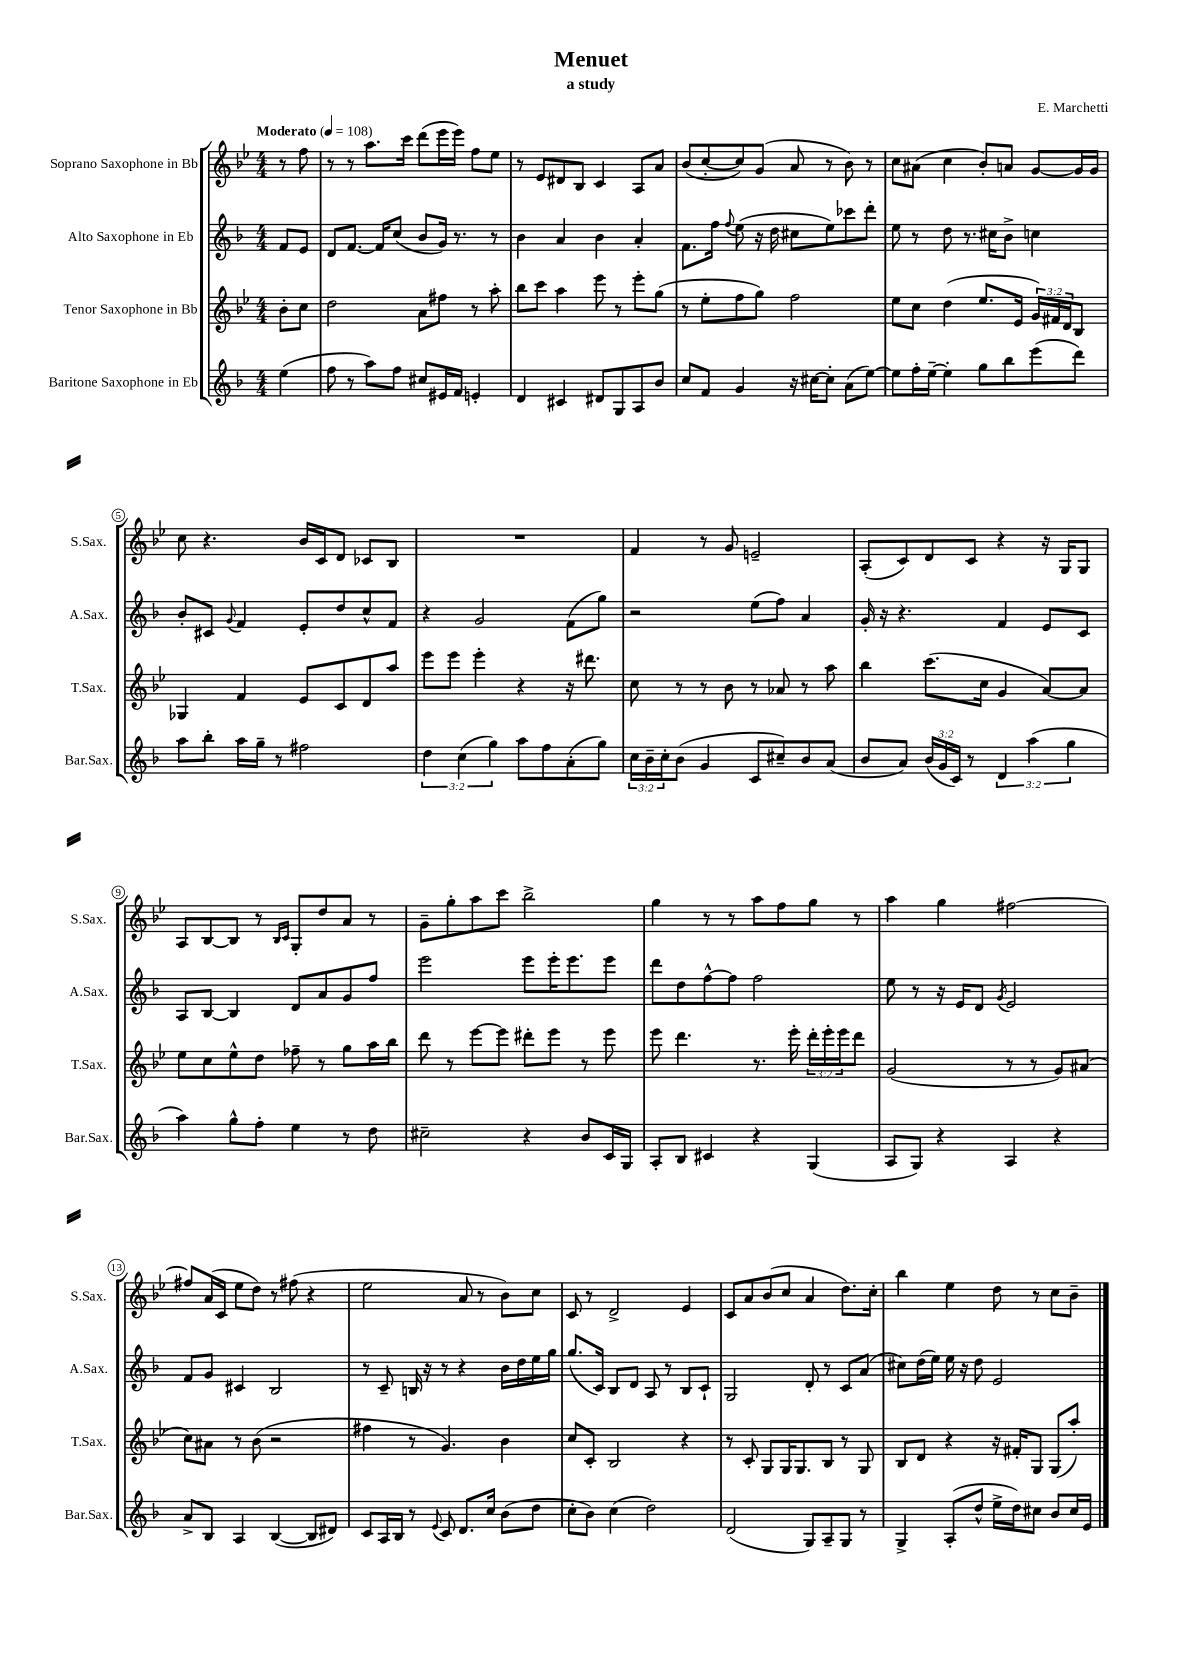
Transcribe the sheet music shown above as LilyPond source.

\header { title = "Menuet" composer = "E. Marchetti" subtitle = "a study" }
<<
\new StaffGroup <<
\new Staff = "s0" \with { instrumentName = "Soprano Saxophone in Bb" shortInstrumentName = "S.Sax." } {
    \clef treble \key bes \major \numericTimeSignature \time 4/4 \partial 4 \tempo "Moderato" 4 = 108
    r8 f''8 |
    r8 r8 a''8. c'''16 d'''8( ees'''16 ees'''16) f''8 ees''8 |
    r8 ees'8 dis'8 bes8 c'4 a8 a'8 |
    bes'8( c''8~-. c''8) g'8( a'8 r8 bes'8) r8 |
    c''8 ais'8( c''4 bes'8-.) a'8 g'8~ g'16 g'16 |
    c''8 r4. bes'16 c'16 d'8 ces'8 bes8 |
    R1 |
    f'4 r8 g'8 e'2-- |
    a8-.( c'8) d'8 c'8 r4 r16 g16 g8 |
    a8 bes8~ bes8 r8 \grace { bes16 c'16 } g8-. d''8 a'8 r8 |
    g'8-- g''8-. a''8 c'''8 bes''2-> |
    g''4 r8 r8 a''8 f''8 g''8 r8 |
    a''4 g''4 fis''2~ |
    fis''8 a'16( c'16 ees''8 d''8) r8 fis''8( r4 |
    ees''2 a'8 r8 bes'8) c''8 |
    c'8 r8 d'2-> ees'4 |
    c'8 a'8 bes'8( c''8 a'4 d''8.) c''16-. |
    bes''4 ees''4 d''8 r8 c''8 bes'8-- \bar "|." |
}
\new Staff = "s1" \with { instrumentName = "Alto Saxophone in Eb" shortInstrumentName = "A.Sax." } {
    \clef treble \key f \major \numericTimeSignature \time 4/4 \partial 4
    f'8 e'8 |
    d'8 f'8.~ f'16 c''8( bes'8 g'16) r8. r8 |
    bes'4 a'4 bes'4 a'4-. |
    f'8. f''16 \appoggiatura { f''8 } e''8( r16 d''16 cis''8 e''8) ces'''8 d'''8-. |
    e''8 r8 d''8 r8. cis''16 bes'8-> c''4 |
    bes'8-. cis'8 \appoggiatura { g'8 } f'4 e'8-. d''8 c''8-^ f'8 |
    r4 g'2 f'8( g''8) |
    r2 e''8( f''8) a'4 |
    g'16-. r16 r4. f'4 e'8 c'8 |
    a8 bes8~ bes4 d'8 a'8 g'8 f''8 |
    e'''2 e'''8 e'''16-. e'''8. e'''8 |
    d'''8 d''8 f''8~-^ f''8 f''2 |
    e''8 r8 r16 e'16 d'8 \acciaccatura { g'8 } e'2 |
    f'8 g'8 cis'4 bes2 |
    r8 c'8-- b16 r16 r8 r4 bes'16 d''16 e''16 g''16 |
    g''8.( c'16) bes8 d'8 a8 r8 bes8 c'8-! |
    g2 d'8-. r8 c'8 a'8( |
    cis''8) d''16( e''16) e''16 r16 d''8 e'2 \bar "|." |
}
\new Staff = "s2" \with { instrumentName = "Tenor Saxophone in Bb" shortInstrumentName = "T.Sax." } {
    \clef treble \key bes \major \numericTimeSignature \time 4/4 \override Staff.TupletNumber.text = #tuplet-number::calc-fraction-text \partial 4
    bes'8-. c''8 |
    d''2 a'8 fis''8 r8 a''8-. |
    bes''8 c'''8 a''4 ees'''8 r8 ees'''8-. g''8( |
    r8 ees''8-. f''8 g''8) f''2 |
    ees''8 c''8 d''4( ees''8. ees'16 \tuplet 3/2 { g'16) fis'16 d'16 } bes8 |
    ges4 f'4 ees'8 c'8 d'8 a''8 |
    ees'''8 ees'''8 ees'''4-. r4 r16 dis'''8. |
    c''8 r8 r8 bes'8 r8 aes'8 r8 a''8 |
    bes''4 c'''8.( c''16 g'4 a'8~) a'8 |
    ees''8 c''8 ees''8-^ d''8 fes''8-- r8 g''8 a''16 bes''16 |
    d'''8 r8 ees'''8~ ees'''8 dis'''8-. ees'''8 r8 ees'''8 |
    ees'''8 d'''4. r8. ees'''16-. \tuplet 3/2 { d'''16-. ees'''16-. ees'''16 } d'''8 |
    g'2( r8 r8 g'8) ais'8( |
    c''8) ais'8 r8 bes'8( r2 |
    fis''4 r8 g'4.) bes'4 |
    c''8 c'8-. bes2 r4 |
    r8 c'8-. g8 g16 g8. bes8 r8 g8 |
    bes8 d'8 r4 r16 fis'16-. g8 g8( a''8-.) \bar "|." |
}
\new Staff = "s3" \with { instrumentName = "Baritone Saxophone in Eb" shortInstrumentName = "Bar.Sax." } {
    \clef treble \key f \major \numericTimeSignature \time 4/4 \override Staff.TupletNumber.text = #tuplet-number::calc-fraction-text \partial 4
    e''4( |
    f''8 r8 a''8) f''8 cis''8 eis'16 f'16 e'4-. |
    d'4 cis'4 dis'8 g8 a8 bes'8 |
    c''8 f'8 g'4 r16 cis''16~ cis''8-. a'8( e''8~) |
    e''8 f''16-. e''16~-- e''4-. g''8 bes''8 e'''8( d'''8) |
    a''8 bes''8-. a''16 g''16-- r8 fis''2 |
    \tuplet 3/2 { d''4 c''4( g''4) } a''8 f''8 a'8-.( g''8) |
    \tuplet 3/2 { c''16 bes'16-- c''16-. } bes'8( g'4 c'8 cis''8--) bes'8 a'8( |
    bes'8 a'8) \tuplet 3/2 { bes'16( g'16 c'16) } r8 \tuplet 3/2 { d'4 a''4( g''4 } |
    a''4) g''8-^ f''8-. e''4 r8 d''8 |
    cis''2-- r4 bes'8 c'16 g16 |
    a8-. bes8 cis'4 r4 g4( |
    a8 g8) r4 a4 r4 |
    a'8-> bes8 a4 bes4~( bes8 dis'8) |
    c'8 a16 bes16 r8 \appoggiatura { e'8 } c'8 d'8. c''16 bes'8( d''8 |
    c''8-. bes'8) c''4( d''2) |
    d'2( g8) a8-- g8 r8 |
    g4-> a8-.( d''8-^ e''16-> d''16) cis''8 bes'8 cis''16 e'16 \bar "|." |
}
>>
>>
\layout { \context { \Score \override BarNumber.stencil = #(make-stencil-circler 0.1 0.3 ly:text-interface::print) } }
